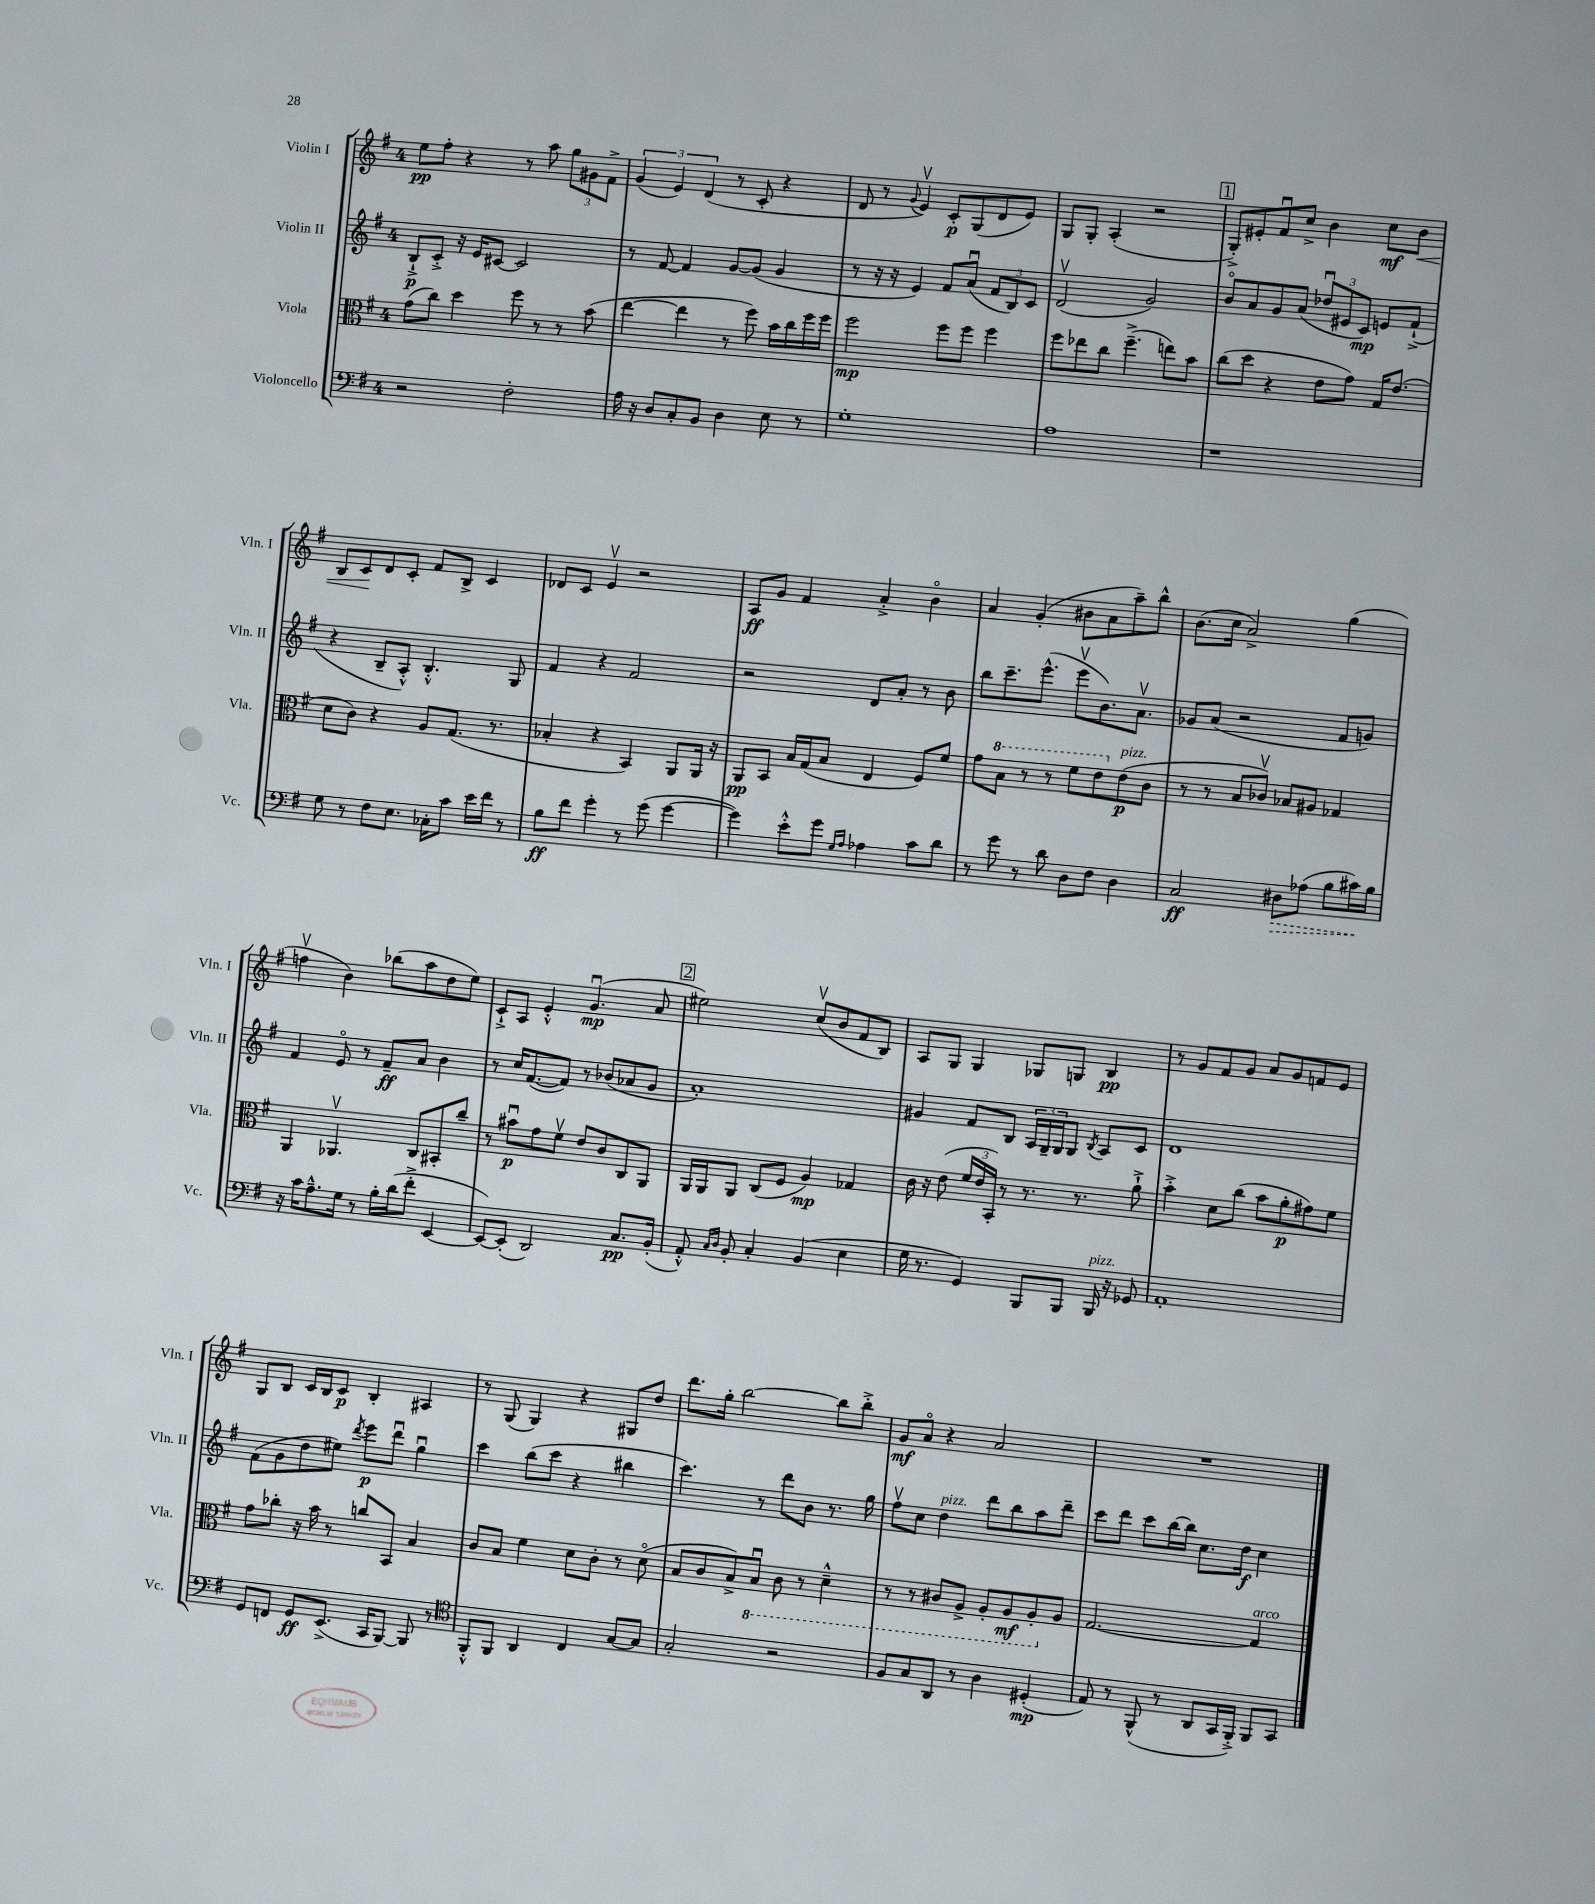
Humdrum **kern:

**kern	**dynam	**kern	**dynam	**kern	**dynam	**kern	**dynam
*part4	*part4	*part3	*part3	*part2	*part2	*part1	*part1
*staff4	*staff4	*staff3	*staff3	*staff2	*staff2	*staff1	*staff1
*I"Violoncello	*	*I"Viola	*	*I"Violin II	*	*I"Violin I	*
*I'Vc.	*	*I'Vla.	*	*I'Vln. II	*	*I'Vln. I	*
*clefF4	*	*clefC3	*	*clefG2	*	*clefG2	*
*k[f#]	*	*k[f#]	*	*k[f#]	*	*k[f#]	*
*M4/4	*	*M4/4	*	*M4/4	*	*M4/4	*
=1	=1	=1	=1	=1	=1	=1	=1
2r	.	(8g\L	.	8B`^/L	p	8ee\L	pp
.	.	8cc\J)	.	8c'^/J	.	8ff#'\J	.
.	.	4dd\	.	16r	.	4r	.
.	.	.	.	16e/KL	.	.	.
.	.	.	.	[8c#X/J	.	.	.
2F#'\	.	8ff#\	.	2c#/]	.	8r	.
.	.	8r	.	.	.	8aa\	.
.	.	8r	.	.	.	12gg\L	.
.	.	.	.	.	.	12g#X\	.
.	.	(8b\	.	.	.	.	.
.	.	.	.	.	.	12f#^\J	.
=2	=2	=2	=2	=2	=2	=2	=2
16A\	.	[4ee\	.	8r	.	(6g/	.
16r	.	.	.	.	.	.	.
8D/L	.	.	.	[8f#/	.	.	.
.	.	.	.	.	.	6e/)	.
8C'/	.	4ee\]	.	4f#/]	.	.	.
.	.	.	.	.	.	(6d/	.
8BB/J	.	.	.	.	.	.	.
4D\	.	8r	.	[8g/L	.	8r	.
.	.	8ff#\)	.	(8g/J]	.	8c'/	.
8E\	.	16b\LL	.	4g/	.	4r	.
.	.	16cc\	.	.	.	.	.
8r	.	16ff#\	.	.	.	.	.
.	.	16ff#\JJ	.	.	.	.	.
=3	=3	=3	=3	=3	=3	=3	=3
1G'	.	2ff#\	mp	8r	.	8d/	.
.	.	.	.	16r	.	8r	.
.	.	.	.	16r	.	.	.
.	.	.	.	.	.	8qqg/	.
.	.	.	.	4e/)	.	4ev/)	.
.	.	8ff#\L	.	8f#/L	.	8c'/L	p
.	.	8ff#\J	.	(8au/J	.	(8G/	.
.	.	4ff#\	.	12f#/L	.	8d/	.
.	.	.	.	12B/)	.	.	.
.	.	.	.	.	.	8e/J)	.
.	.	.	.	12c/J	.	.	.
=4	=4	=4	=4	=4	=4	=4	=4
1A	.	8ff#\L	.	(2dv/	.	8G/L	.
.	.	8ee-X\	.	.	.	8G'/J	.
.	.	8cc\J	.	.	.	(4A'/	.
.	.	(4.ff#~^\	.	.	.	.	.
.	.	.	.	2g/)	.	2r	.
.	.	8een\L)	.	.	.	.	.
.	.	8b\J	.	.	.	.	.
!!LO:REH:place=s1:t=1
=5	=5	=5	=5	=5	=5	=5	=5
1r	.	(8cc\L	.	8b/L	.	8G'^/L)	.
.	.	8dd\J	.	8a/	.	8e#X'/	.
.	.	4r	.	8g/	.	8f#u/	.
.	.	.	.	(8a/J	.	8cc^/J	.
.	.	8e\L	.	12dd-Xu/L	.	4b\	.
.	.	.	.	12e#X/	.	.	.
.	.	8g\J)	.	.	.	.	.
.	.	.	.	12c/J)	mp	.	.
.	.	16G/KL	.	8en/L	.	8cc\L	mf
.	.	(8.e/J	.	.	.	.	.
!	!	!	!	!	!	!	!LO:HP:b
.	.	.	.	(8f#`^/J	.	8b\J	<
!!LO:LB:g=z
=6	=6	=6	=6	=6	=6	=6	=6
8G\	.	8d\L	.	4r	.	8B/L	.
8r	.	8c\J)	.	.	.	8c/	.
8F#\L	.	4r	.	8B~/L	.	8d/	[
8.E\J	.	.	.	8A'^^/J)	.	8c'/J	.
.	.	8A/L	.	4.B'^^/	.	8f#/L	.
16C-X'\KL	.	.	.	.	.	.	.
8c\J	.	(8.G/J	.	.	.	8B^/J	.
16e\LL	.	.	.	.	.	4c/	.
16f#\JJ	.	8.r	.	.	.	.	.
8r	.	.	.	8G/	.	.	.
=7	=7	=7	=7	=7	=7	=7	=7
8B\L	ff	4B-X'/	.	4f#/	.	8d-X/L	.
8f#\J	.	.	.	.	.	8c/J	.
4g'\	.	4r	.	4r	.	4ev/	.
8r	.	4BB/)	.	2f#/	.	2r	.
(8g\	.	.	.	.	.	.	.
[4g\	.	8AA/L	.	.	.	.	.
.	.	16AA/Jk	.	.	.	.	.
.	.	16r	.	.	.	.	.
=8	=8	=8	=8	=8	=8	=8	=8
4g\])	.	8AA/L	pp	2r	.	8A/L	ff
.	.	8BB/J	.	.	.	8g/J	.
8e'^^\L	.	16B/LL	.	.	.	4f#/	.
.	.	(16G/J	.	.	.	.	.
8g\J	.	8B/J	.	.	.	.	.
16qqG/LL	.	.	.	.	.	.	.
16qqA/JJ	.	.	.	.	.	.	.
4A-X\	.	4E/	.	8d/L	.	4a'^/	.
.	.	.	.	8a'/J	.	.	.
8c\L	.	8F#/L)	.	8r	.	4b\	.
8d\J	.	8f#/J	.	8b\	.	.	.
=9	=9	=9	=9	=9	=9	=9	=9
8r	.	8g\L	.	8bb\L	.	4a/	.
*	*	*8va	*	*	*	*	*
8g\	.	8b\J	.	8.ccc~\	.	.	.
8r	.	8r	.	.	.	(4g'/	.
.	.	.	.	(8.eee^^\J	.	.	.
8d\	.	8r	.	.	.	.	.
8D\L	.	8ff#\L	.	8eeev\L	.	8b#X\L	.
8F#\J	.	8ee\	.	8.b\)	.	8a\	.
*	*	*X8va	*	*	*	*	*
!	!	!LO:TX:a:i:t=pizz.	!	!	!	!	!
4D\	.	(8e\	p	.	.	8aa~\)	.
.	.	.	.	8.av\J	.	.	.
.	.	8c\J	.	.	.	8bb^^\J	.
=10	=10	=10	=10	=10	=10	=10	=10
2C/	ff	8r	.	8g-X/L	.	(8.b\L	.
.	.	8r	.	(8a/J	.	.	.
.	.	.	.	.	.	16cc\Jk	.
.	.	8B/L	.	2r	.	2a^/)	.
.	.	8c-Xv/J)	.	.	.	.	.
!	!LO:HP:b	!	!	!	!	!	!
8D#X\L	>	8B-X/L	.	.	.	.	.
(8A-X\J	.	8A#X/J	.	.	.	.	.
8B\L	.	4G-X/	.	8f#/L	.	(4gg\	.
16c#X\L)	.	.	.	8gn/J)	.	.	.
16B\JJ	]	.	.	.	.	.	.
!!LO:LB:g=z
=11	=11	=11	=11	=11	=11	=11	=11
16r	.	4AA/	.	4f#/	.	4ffnv\	.
16c\KL	.	.	.	.	.	.	.
8.A~^^\	.	.	.	.	.	.	.
.	.	4.AA-Xv/	.	8e/	.	4b\)	.
16G\Jk	.	.	.	.	.	.	.
8r	.	.	.	8r	.	.	.
16B'\LL	.	.	.	8f#~/L	ff	(8bb-X\L	.
(16d\J	.	.	.	.	.	.	.
8f#'^\J	.	8C/L	.	8a/J	.	8aa\	.
[4EE/	.	8BB#X'/	.	4b\	.	8dd\	.
.	.	8cc~/J	.	.	.	8ee\J)	.
=12	=12	=12	=12	=12	=12	=12	=12
8EE/L_)	.	8r	.	8r	.	8c`^/L	.
(8EE'/J]	.	8b#Xu\L	p	16cc/KL	.	8A/J	.
.	.	.	.	([8.f#/	.	.	.
2DD/)	.	8g\	.	.	.	4e'^^/	.
.	.	8f#v\J	.	8f#/J])	.	.	.
.	.	8e/L	.	8r	.	(4.gu/	mp
.	.	8c/	.	(8b-X/L	.	.	.
8.C/L	pp	8C/	.	8a-X/	.	.	.
.	.	8AA/J	.	8g/J	.	8a/	.
(16BB'/Jk	.	.	.	.	.	.	.
!!LO:REH:place=s1:t=2
=13	=13	=13	=13	=13	=13	=13	=13
8AA'^^/)	.	16AA/LL	.	1a')	.	2ee#X\)	.
.	.	16AA/J	.	.	.	.	.
16qqC/LL	.	.	.	.	.	.	.
16qqD/JJ	.	.	.	.	.	.	.
8BB'/	.	8AA/J	.	.	.	.	.
4C'/	.	(8C/L	.	.	.	.	.
.	.	8F#/J	.	.	.	.	.
(4BB/	.	4A/)	mp	.	.	(8ccv/L	.
.	.	.	.	.	.	8b/	.
4E\	.	4G-X/	.	.	.	8f#/	.
.	.	.	.	.	.	8B/J)	.
=14	=14	=14	=14	=14	=14	=14	=14
16G\	.	16c\	.	4g#X/	.	8A/L	.
8.r	.	16r	.	.	.	.	.
.	.	(8e\	.	.	.	8G/J	.
4GG/)	.	24f#/LL	.	8f#/L	.	4G/	.
.	.	24e/	.	.	.	.	.
.	.	24BB'/JJ)	.	.	.	.	.
.	.	8r	.	8B/J	.	.	.
8BBB/L	.	8.r	.	24A/LL	.	8G-X/L	.
.	.	.	.	24G~/	.	.	.
.	.	.	.	24G/J	.	.	.
8BBB/J	.	.	.	8G/J	.	8Gn/J	.
.	.	8.r	.	.	.	.	.
.	.	.	.	8qB/	.	.	.
!LO:TX:a:i:t=pizz.	!	!	!	!	!	!	!
16BBB/	.	.	.	8A/L	.	4B/	pp
16r	.	.	.	.	.	.	.
8GG-X/	.	8a`^\	.	8c/J	.	.	.
=15	=15	=15	=15	=15	=15	=15	=15
1AA'	.	4b'^\	.	1d	.	8r	.
.	.	.	.	.	.	8g/L	.
.	.	8d\L	.	.	.	8f#/	.
.	.	(8cc\J	.	.	.	8g/J	.
.	.	8b\L	.	.	.	8a/L	.
.	.	8a'\	p	.	.	8g/	.
.	.	8g#X\)	.	.	.	8fn/	.
.	.	8f#\J	.	.	.	8e/J	.
!!LO:LB:g=z
=16	=16	=16	=16	=16	=16	=16	=16
8GG/L	.	8g\L	.	(8f#\L	.	8G/L	.
8FFn/J	.	8cc-X'\J	.	8g\	.	8B/J	.
8GG/L	ff	16r	.	8dd\	.	16c/LL	.
.	.	16b\	.	.	.	16B/J	.
(8.EE^/J	.	8r	.	8ee#X\J)	.	8c/J	p
.	.	.	.	8qddd/	.	.	.
.	.	8ccn/L	.	8eee\L	p	4B'/	.
16CC/KL	.	.	.	.	.	.	.
[8BBB/J)	.	8BB/J	.	8dddu\J	.	.	.
8BBB/]	.	4B/	.	4ggu\	.	4A#X/	.
8r	.	.	.	.	.	.	.
=17	=17	=17	=17	=17	=17	=17	=17
*clefC4	*	*	*	*	*	*	*
8FF#'^^/L	.	8c/L	.	4ccc\	.	8r	.
8FF#/J	.	8B/J	.	.	.	(8G/	.
4AA/	.	4f#\	.	(8bb\L	.	4G/)	.
.	.	.	.	8ccc\J	.	.	.
4C/	.	8d\L	.	4r	.	4r	.
.	.	8c'\J	.	.	.	.	.
[8G/L	.	8r	.	4bb#X\	.	8G#X/L	.
8G/J]	.	(8d\	.	.	.	8dd/J	.
=18	=18	=18	=18	=18	=18	=18	=18
2G'/	.	8B/L	.	4.ccc\)	.	8.ddd\L	.
.	.	8c/	.	.	.	.	.
.	.	.	.	.	.	16gg'\Jk	.
.	.	8B^/)	.	.	.	[2bb\	.
*	*	*8ba	*	*	*	*	*
.	.	8BBu/J	.	8r	.	.	.
2r	.	8C\	.	8ddd\L	.	.	.
.	.	8r	.	8b\J	.	.	.
.	.	4D~^^\	.	8.r	.	8bb\L]	.
.	.	.	.	.	.	8bb'^\J	.
.	.	.	.	16gg\	.	.	.
=19	=19	=19	=19	=19	=19	=19	=19
8F#/L	.	8r	.	8ff#v\L	.	8g/L	mf
8G/	.	8r	.	8cc\J	.	8a/J	.
!	!	!	!	!LO:TX:a:i:t=pizz.	!	!	!
8AA/J	.	8C#X/L	.	4dd\	.	4r	.
8r	.	8AA^/J	.	.	.	.	.
4A\	.	8AA'/L	.	8ddd\L	.	2a/	.
.	.	8AA/	mf	8bb\	.	.	.
(4D#X'/	mp	8AA'/	.	8aa\	.	.	.
*	*	*X8ba	*	*	*	*	*
.	.	8A/J	.	8ddd~\J	.	.	.
=20	=20	=20	=20	=20	=20	=20	=20
8E/)	.	[2.G/	.	8ccc\L	.	1r	.
8r	.	.	.	8ddd\J	.	.	.
(8FF#^^/	.	.	.	8ccc\L	.	.	.
8r	.	.	.	[16bb\L	.	.	.
.	.	.	.	16bb\JJ]	.	.	.
8AA/L	.	.	.	8.cc\L	.	.	.
16GG/L	.	.	.	.	.	.	.
16FF#'^/JJ)	.	.	.	16dd\Jk	f	.	.
!	!	!LO:TX:a:i:t=arco	!	!	!	!	!
8FF#/L	.	4G/]	.	4cc\	.	.	.
8GG/J	.	.	.	.	.	.	.
==	==	==	==	==	==	==	==
*-	*-	*-	*-	*-	*-	*-	*-
